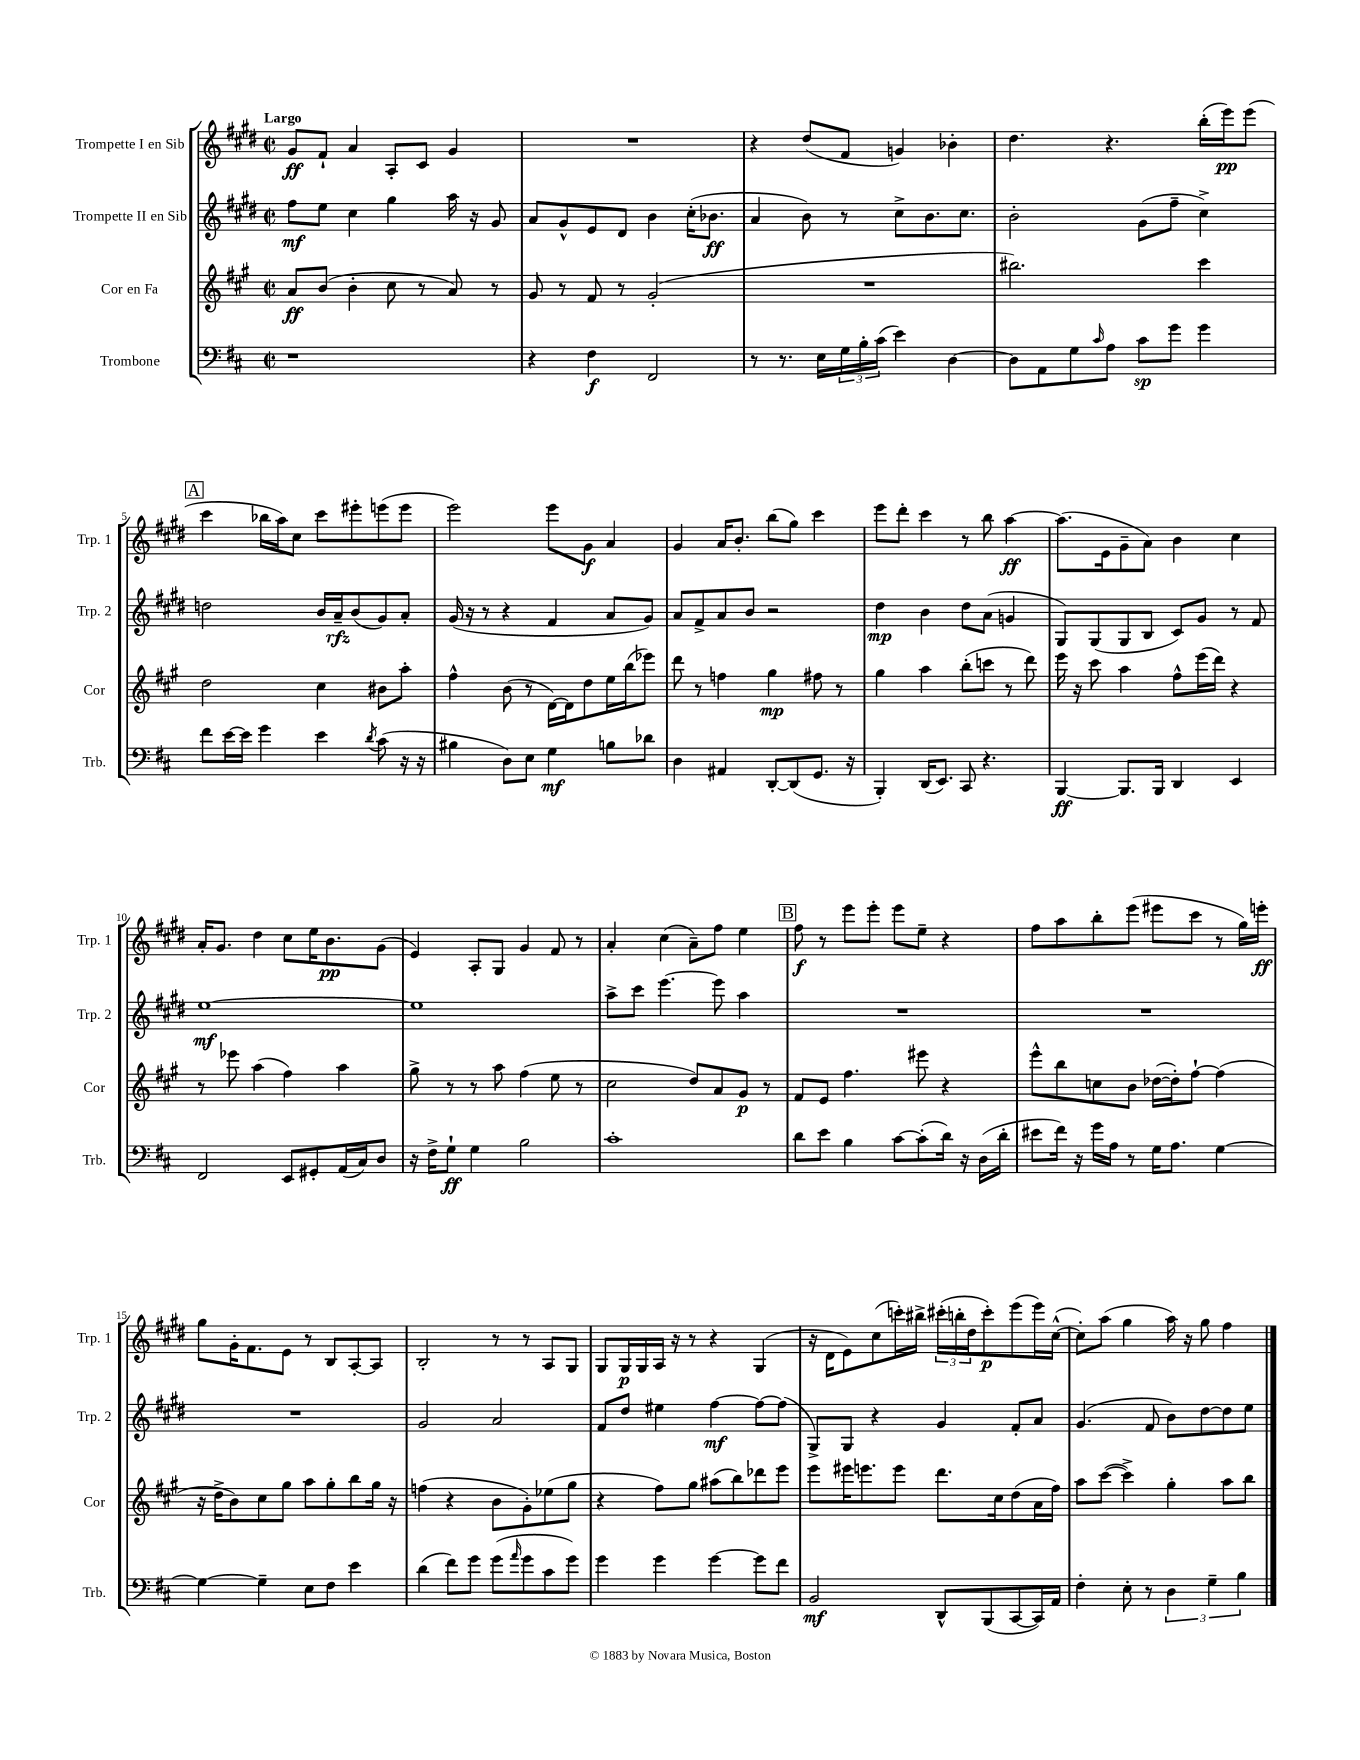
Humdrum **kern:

**kern	**kern	**kern	**kern
*staff4	*staff3	*staff2	*staff1
*clefF4	*clefG2	*clefG2	*clefG2
*k[f#c#]	*k[f#c#g#]	*k[f#c#g#d#]	*k[f#c#g#d#]
*M2/2	*M2/2	*M2/2	*M2/2
*met(c|)	*met(c|)	*met(c|)	*met(c|)
1r	8a	8ff#	8g#
.	(8b	8ee	8f#`
.	4b'	4cc#	4a
.	8cc#	4gg#	8A'
.	8r	.	8c#
.	8a)	16aa	4g#
.	.	16r	.
.	8r	8g#	.
=	=	=	=
4r	8g#	8a	1r
.	8r	8g#^^	.
4F#	8f#	8e	.
.	8r	8d#	.
2FF#	(2g#'	4b	.
.	.	(16cc#'	.
.	.	8.b-	.
=	=	=	=
8r	1r	4a	4r
8.r	.	.	.
.	.	8b)	(8dd#
16E	.	.	.
24G	.	8r	8f#
24B'	.	.	.
(24c#	.	.	.
4e)	.	8cc#^	4g)
.	.	8.b	.
[4D	.	.	4b-'
.	.	8.cc#	.
=	=	=	=
8D]	2.bb#)	2b'	4.dd#
8AA	.	.	.
8G	.	.	.
16qqc#	.	.	.
8A	.	.	4.r
8c#	.	(8g#	.
8g	.	8ff#~	.
4g	4ccc#	4cc#^)	(16bb'
.	.	.	16eee)
.	.	.	(8eee
=	=	=	=
8f#	2dd	2dd	4ccc#
[16e	.	.	.
16e]	.	.	.
4g	.	.	16bb-
.	.	.	16aa)
.	.	.	8cc#
4e	4cc#	16b	8ccc#
.	.	16a~	.
.	.	(8b	8eee#'
8qd	.	.	.
(8c#	8b#	8g#)	(8eee
16r	8aa'	8a'	8eee
16r	.	.	.
=	=	=	=
4B#	4ff#^^	(16g#	2eee)
.	.	16r	.
.	.	8r	.
8D)	(8b	4r	.
8E	8r	.	.
4G	[16d)	4f#	8eee
.	16d]	.	.
.	8dd	.	8g#
8B	16ee	8a	4a
.	(16bb	.	.
8d-	8eee-)	8g#)	.
=	=	=	=
4D	8ddd	8a	4g#
.	8r	8f#^	.
4AA#	4ff	8a	16a
.	.	.	8.b'
.	.	8b	.
[8DD'	4gg#	2r	(8bb
(8DD]	.	.	8gg#)
8.GG	8ff#	.	4ccc#
.	8r	.	.
16r	.	.	.
=	=	=	=
4BBB')	4gg#	4dd#	8eee
.	.	.	8ddd#'
(16DD	4aa	4b	4ccc#
8.EE)	.	.	.
8CC#	(8bb'	8dd#	8r
4.r	8ccc	(8a	8bb
.	8r	4g	[4aa
.	8ddd)	.	.
=	=	=	=
[4BBB	16eee	8G#)	(8.aa]
.	16r	.	.
.	8ccc#	(8G#	.
.	.	.	16e
8.BBB]	4aa	8G#	8g#~
.	.	8B	8a)
16BBB	.	.	.
4DD	8ff#^^	8c#)	4b
.	(16eee	8g#	.
.	16ddd)	.	.
4EE	4r	8r	4cc#
.	.	8f#	.
=	=	=	=
2FF#	8r	[1ee	16a'
.	.	.	8.g#
.	8eee-	.	.
.	(4aa	.	4dd#
8EE	4ff#)	.	8cc#
8GG#'	.	.	16ee
.	.	.	8.b
(16AA	4aa	.	.
16C#)	.	.	.
8D	.	.	(8g#
=	=	=	=
16r	8gg#^	1ee]	4e)
16F#^	.	.	.
8G`	8r	.	.
4G	8r	.	8A'
.	8aa	.	8G#
2B	(4ff#	.	4g#
.	8ee	.	8f#
.	8r	.	8r
=	=	=	=
1c#'	2cc#	8aa^	4a'
.	.	8ccc#	.
.	.	[4.eee	(4cc#
.	8dd)	.	8a~)
.	8a	8eee]	8ff#
.	8g#	4aa	4ee
.	8r	.	.
=	=	=	=
8d	8f#	1r	8ff#
8e	8e	.	8r
4B	4.ff#	.	8eee
.	.	.	8eee'
[8c#	.	.	8eee
(8c#']	8eee#	.	8ee~
16d)	4r	.	4r
16r	.	.	.
(16D	.	.	.
16d'	.	.	.
=	=	=	=
8e#	8eee^^	1r	8ff#
16f#)	8bb	.	8aa
16r	.	.	.
16g	8cc	.	8bb'
16A	.	.	.
8r	8b	.	(8eee
16G	([16dd-	.	8eee#
8.A	16dd-'])	.	.
.	[8ff#`	.	8ccc#
[4G	(4ff#]	.	8r
.	.	.	16gg#)
.	.	.	16eee'
=	=	=	=
4G_	16r	1r	8gg#
.	16dd^	.	.
.	8b)	.	16g#'
.	.	.	8.f#
4G~]	8cc#	.	.
.	8gg#	.	8e
8E	8aa	.	8r
8F#	8gg#'	.	8B
4e	8bb	.	[8A'
.	16gg#	.	8A]
.	16r	.	.
=	=	=	=
(4d	(4ff	2g#	2B'
8f#)	4r	.	.
8g	.	.	.
(8g	8b	2a	8r
16qqa	.	.	.
8g	8g#')	.	8r
8c#	(8ee-	.	8A
8g)	8gg#	.	8G#
=	=	=	=
4g	4r	8f#	8G#
.	.	8dd#	16G#
.	.	.	16G#
4g	8ff#)	4ee#	16A
.	.	.	16r
.	8gg#	.	8r
[4g	(8aa#	[4ff#	4r
.	8bb)	.	.
8g]	8ddd-	8ff#_	(4G#
8f#	8eee	(8ff#]	.
=	=	=	=
2BB	8eee	8G#^)	16r
.	.	.	16d#
.	16eee#	8G#	8e)
.	8.eee	.	.
.	.	4r	(8cc#
.	8eee	.	16ccc')
.	.	.	16bb#^
8DD^^	8.ddd	4g#	(24ccc#'
.	.	.	24bb'
.	.	.	24dd#
(8BBB	.	.	8ccc#')
.	16cc#	.	.
[8CC#	(8dd	8f#'	(8eee
16CC#])	16a	8a	16eee)
16AA	16ff#)	.	([16cc#^^
=	=	=	=
4F#'	8aa	(4.g#	8cc#'])
.	([8ccc#	.	(8aa
8E'	4ccc#^])	.	4gg#
8r	.	8f#	.
6D	4gg#'	8b)	16aa)
.	.	.	16r
.	.	[8dd#	8gg#
6G~	.	.	.
.	8aa	8dd#]	4ff#
6B	.	.	.
.	8bb	8ee	.
==	==	==	==
*-	*-	*-	*-
